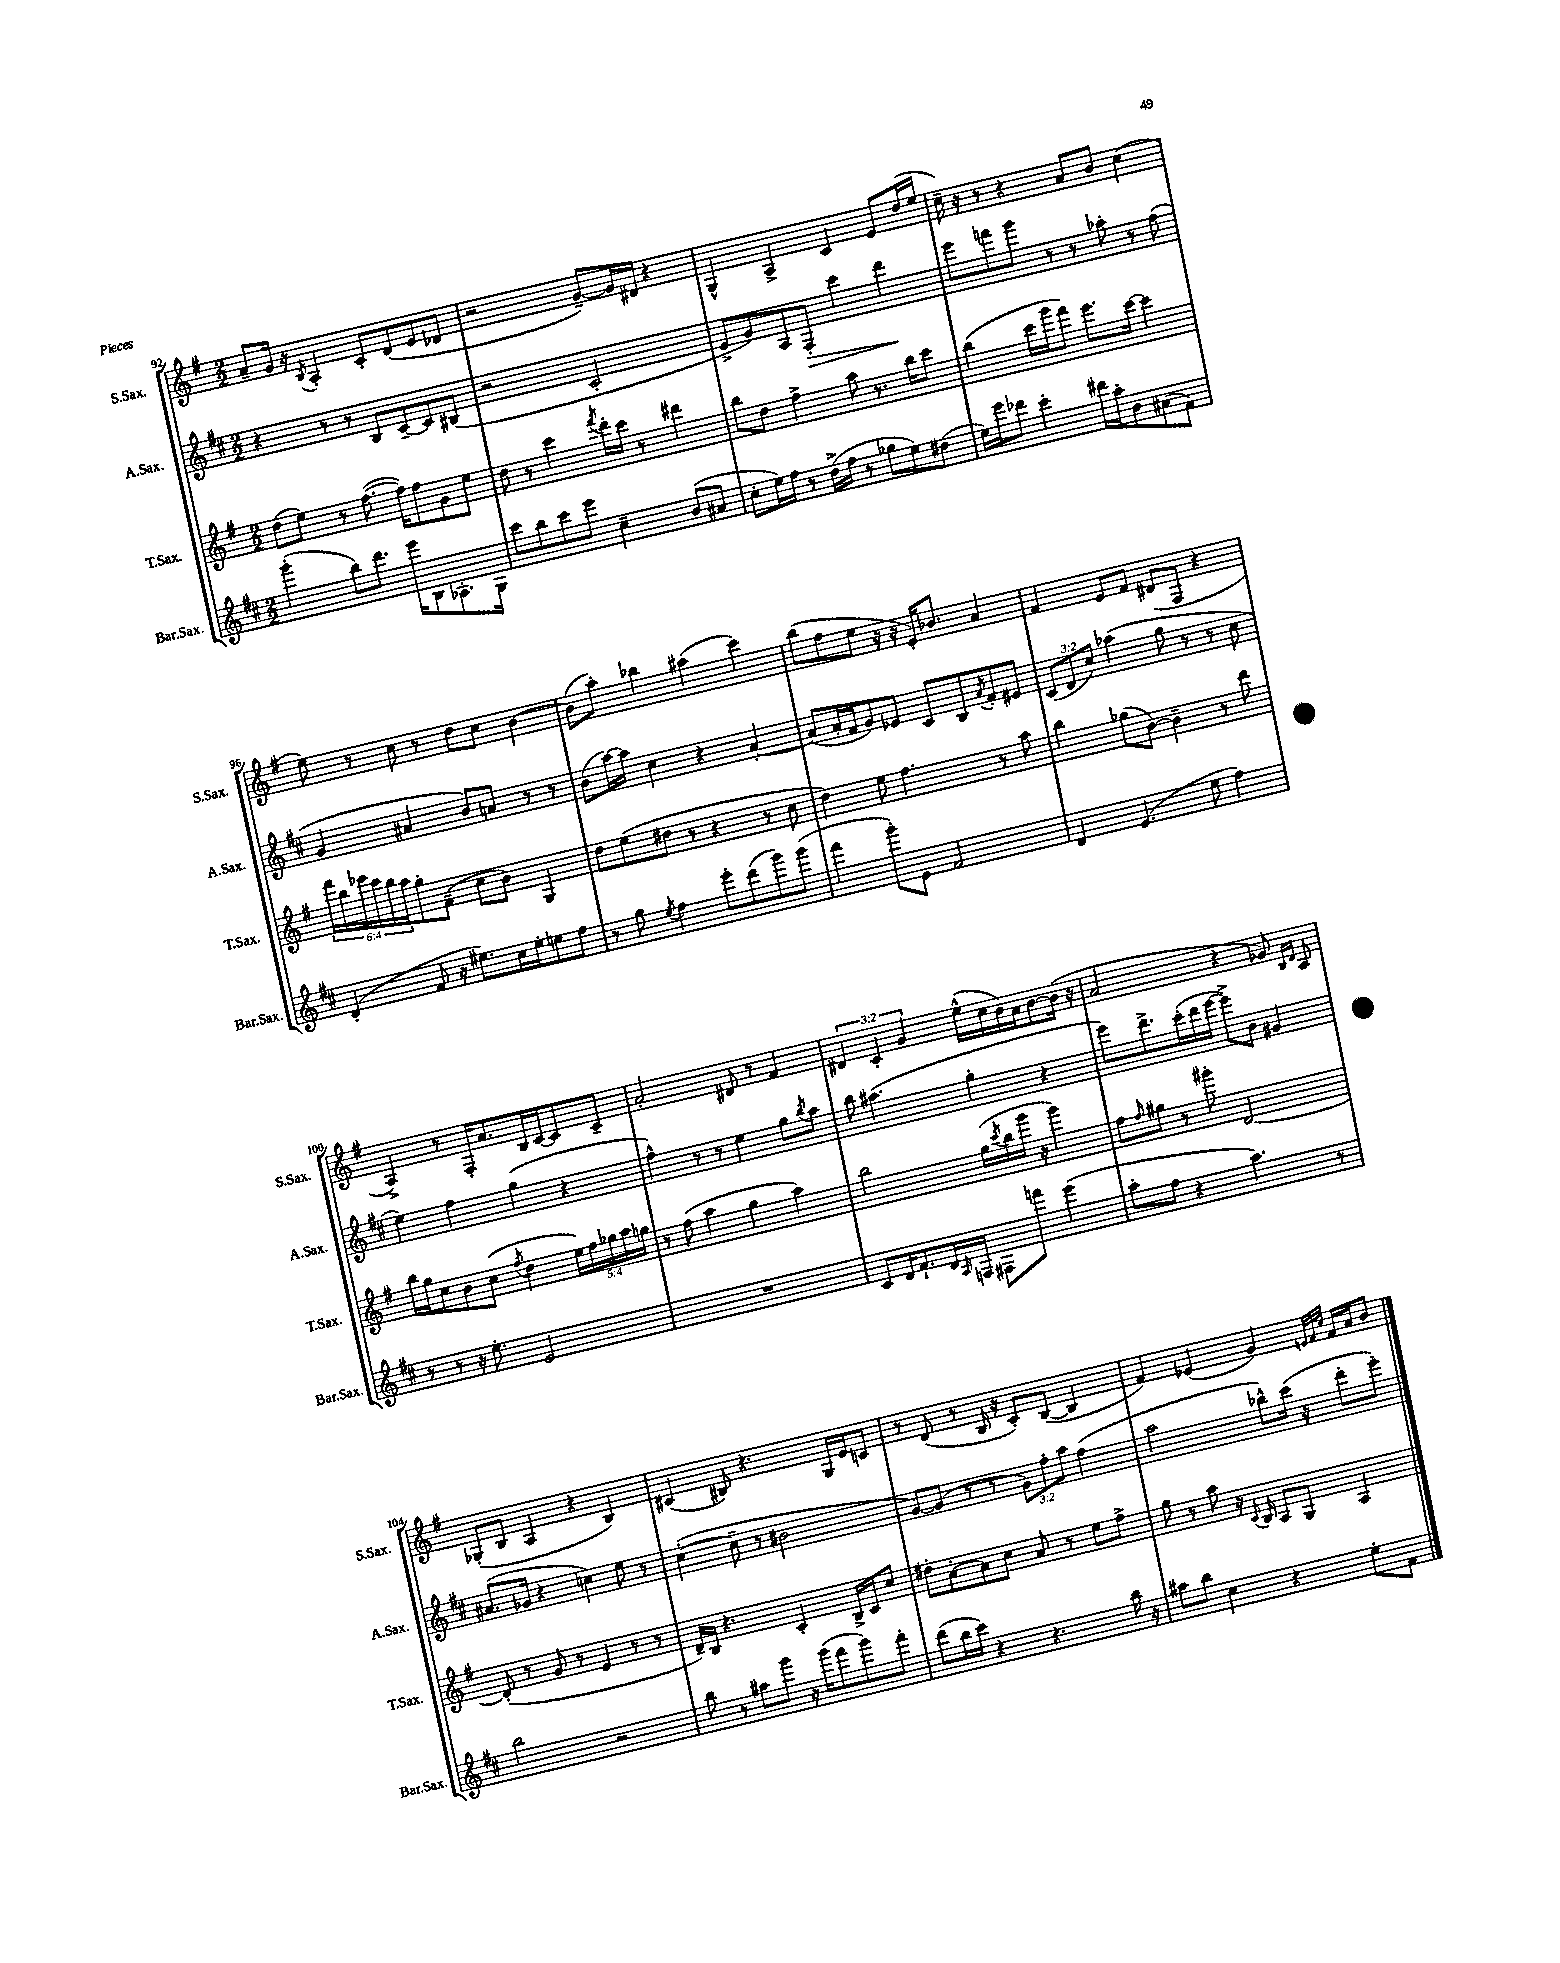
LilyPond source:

<<
\new StaffGroup <<
\new Staff = "s0" \with { instrumentName = "S.Sax." shortInstrumentName = "S.Sax." } {
    \clef treble \key g \major \numericTimeSignature \time 2/2 \override Staff.TupletNumber.text = #tuplet-number::calc-fraction-text
    a'8-- g'16 r16 \acciaccatura { b8 } a4-. c'8-. d'8( e'8 des'8 |
    r2 g'8~--) g'16 dis'16 r4 |
    g4-^ a4-> c'4 e'8 d''16( e''16 |
    c''16--) r16 r8 r4 a'8 b'8 c''4( |
    e''8) r8 c''8 r8 d''8 c''8 b'4~ |
    b'8( a''8-.) bes''4 ais''4( c'''4) |
    b''8( fis''8 e''8 r16 r16 e'16-.) bes'8. a'4 |
    fis'4 e'8 fis'8 dis'8( fis8 r4 |
    a4->) r8 fis16-. a'8. b16 c'16~ c'8 c'8-- |
    a'2-. dis'8 r8 fis'4 |
    \tuplet 3/2 { dis'4 c'4-. g'4 } e''16-^( c''16 b'16) a'16 b'8~ b'16( r16 |
    a'2 r4 ges'8) \grace { b16 d'16 } a8 |
    ges8-.( b8 a4 r4 b4) |
    cis'4( bis8) r4. g16 e'16 c'8 |
    r8 d'8( r8 b16 r16 c'8-.) b8~( b4 |
    fis'4) ees'4( g'4) \grace { e'32 fis'32 c''32 } fis'16 a'16 b'8 \bar "|." |
}
\new Staff = "s1" \with { instrumentName = "A.Sax." shortInstrumentName = "A.Sax." } {
    \clef treble \key d \major \numericTimeSignature \time 2/2 \override Staff.TupletNumber.text = #tuplet-number::calc-fraction-text
    r4 r8 r8 b8 cis'8~-- cis'8 bis8( |
    r2 cis'2-. |
    e'8-> g'8) a8 fis8-.\> cis'''4 d'''4\! |
    e'''8 f'''8 g'''8 r8 r8 aes''8-. r8 fis''8( |
    g'4 ais'4 b'8) a'8 r8 r8 |
    b'8( a''16~) a''16 cis''4 r4 a'4~-. |
    a'8( a'16-. fis'16 g'8) ees'8 cis'8 b8 \acciaccatura { a'8 } fis'8-. eis'8 |
    \tuplet 3/2 { cis'8( d'8 cis''8) } aes''4( g''8 r8 r8 cis''8 |
    e''4) fis''4 g''4( r4 |
    fis''4-^) r8 r8 e''4 g''8 \acciaccatura { b''8 } a''8 |
    b''8 ais''4.( g''4-. r4 |
    e'''8) d'''8.-> cis'''16-.( d'''16 e'''16~ e'''8->) b'8 gis'4 |
    ais'8.( ges'16 r4 c''4) e''8 r8 |
    cis''4~-.( cis''8-- r8 bis'2 |
    g'8~) g'8( r8 r8 \tuplet 3/2 { g'8) fis''8-. a''8 } fis''4( |
    a''2 bes''8-^) cis'''16( r16 d'''8-. e'''8-.) \bar "|." |
}
\new Staff = "s2" \with { instrumentName = "T.Sax." shortInstrumentName = "T.Sax." } {
    \clef treble \key g \major \numericTimeSignature \time 2/2 \override Staff.TupletNumber.text = #tuplet-number::calc-fraction-text
    d''8( e''8) r8 fis''8.~( fis''16) fis''8 g'8 e''8 |
    d''8 r8 c'''4 \acciaccatura { fis'''8 } d'''16-. c'''16 r8 dis'''4 |
    b''8 d''8 fis''4-> a''8 r8. b''16 c'''8 |
    b''4( c'''16 g'''16 fis'''8) e'''8. c'''16~ c'''4 |
    \tuplet 6/4 { fis'''16 b''16 ees'''16 c'''16 b''16 a''16 } g''8-. fis'8--( c''8 b'8) g4 |
    d''8 e''8( dis''8 r8 r4 r8 c''8 |
    d''4) e''8 fis''4. r8 a''8 |
    b''4 ges''8( b'8~) b'4-- r8 d'''8 |
    b''16 g''16 c''8 b'8 c''8( \acciaccatura { fis''8 } d''4 \tuplet 5/4 { e''16) fis''16 ges''16 a''16 g''16 } |
    r8 fis''8( a''4 g''4 a''4) |
    b''2 g''16( \acciaccatura { c'''8 } b''16 g'''16 r16 g'''4) |
    fis''8 \grace { fis''16 } gis''8 r8 gis'''8-. d'2~ |
    d'8-.( r8 g'8 r8 e'4 r8 r8 |
    d'16--) b16 r4. c'4-. b16-> c'16 c''8 |
    dis''8-. a'8~-. a'8 c''8 a'8 r8 e''8 fis''8-> |
    g''8 r8 a''8 r16 \appoggiatura { c'8 } b16 a8 g8 a4 \bar "|." |
}
\new Staff = "s3" \with { instrumentName = "Bar.Sax." shortInstrumentName = "Bar.Sax." } {
    \clef treble \key d \major \numericTimeSignature \time 2/2
    g'''4-.( b''8) d'''8. e'''16 b8 aes8.-. g16 |
    cis'''8 b''8 cis'''8 e'''8 cis''4-- b'8( ais'8 |
    cis''8-. e''16) fis''16 r8 d''16->( fis''16 r8 ges''8 e''8) dis''8( |
    e''16) e'''16 des'''8 cis'''4-. dis'''16 a''16-. b'8 ais'8( fis'8) |
    d'4-.( fis'8 r16 eis''8.) cis''16 eis''16-. e''8 fis''8 |
    r8 g''8 \acciaccatura { e''8 } fis''4 e'''8-. d'''8( g'''8) g'''8( |
    fis'''4 g'''8-.) e'8 fis'2 |
    d'4 e'4.( e''8 fis''4) |
    r8 r8 r16 e''8.-. e'2 |
    R1 |
    cis'8 d'16 fis'8.-! d'16 \grace { a16 } f16 fis8 f'''8 e'''4( |
    a''8-. fis''8 r4 a''4.) r8 |
    b''2 r2 |
    b''8 r8 ais''8 g'''8 r16 g'''16( fis'''8 g'''8) fis'''8-. |
    d'''8( b''16 cis'''16) r4 r4. b''16 r16 |
    ais''8 b''8 cis''4 r4 e''8-. fis'8 \bar "|." |
}
>>
>>
\layout { \context { \Score currentBarNumber = #92 } }
